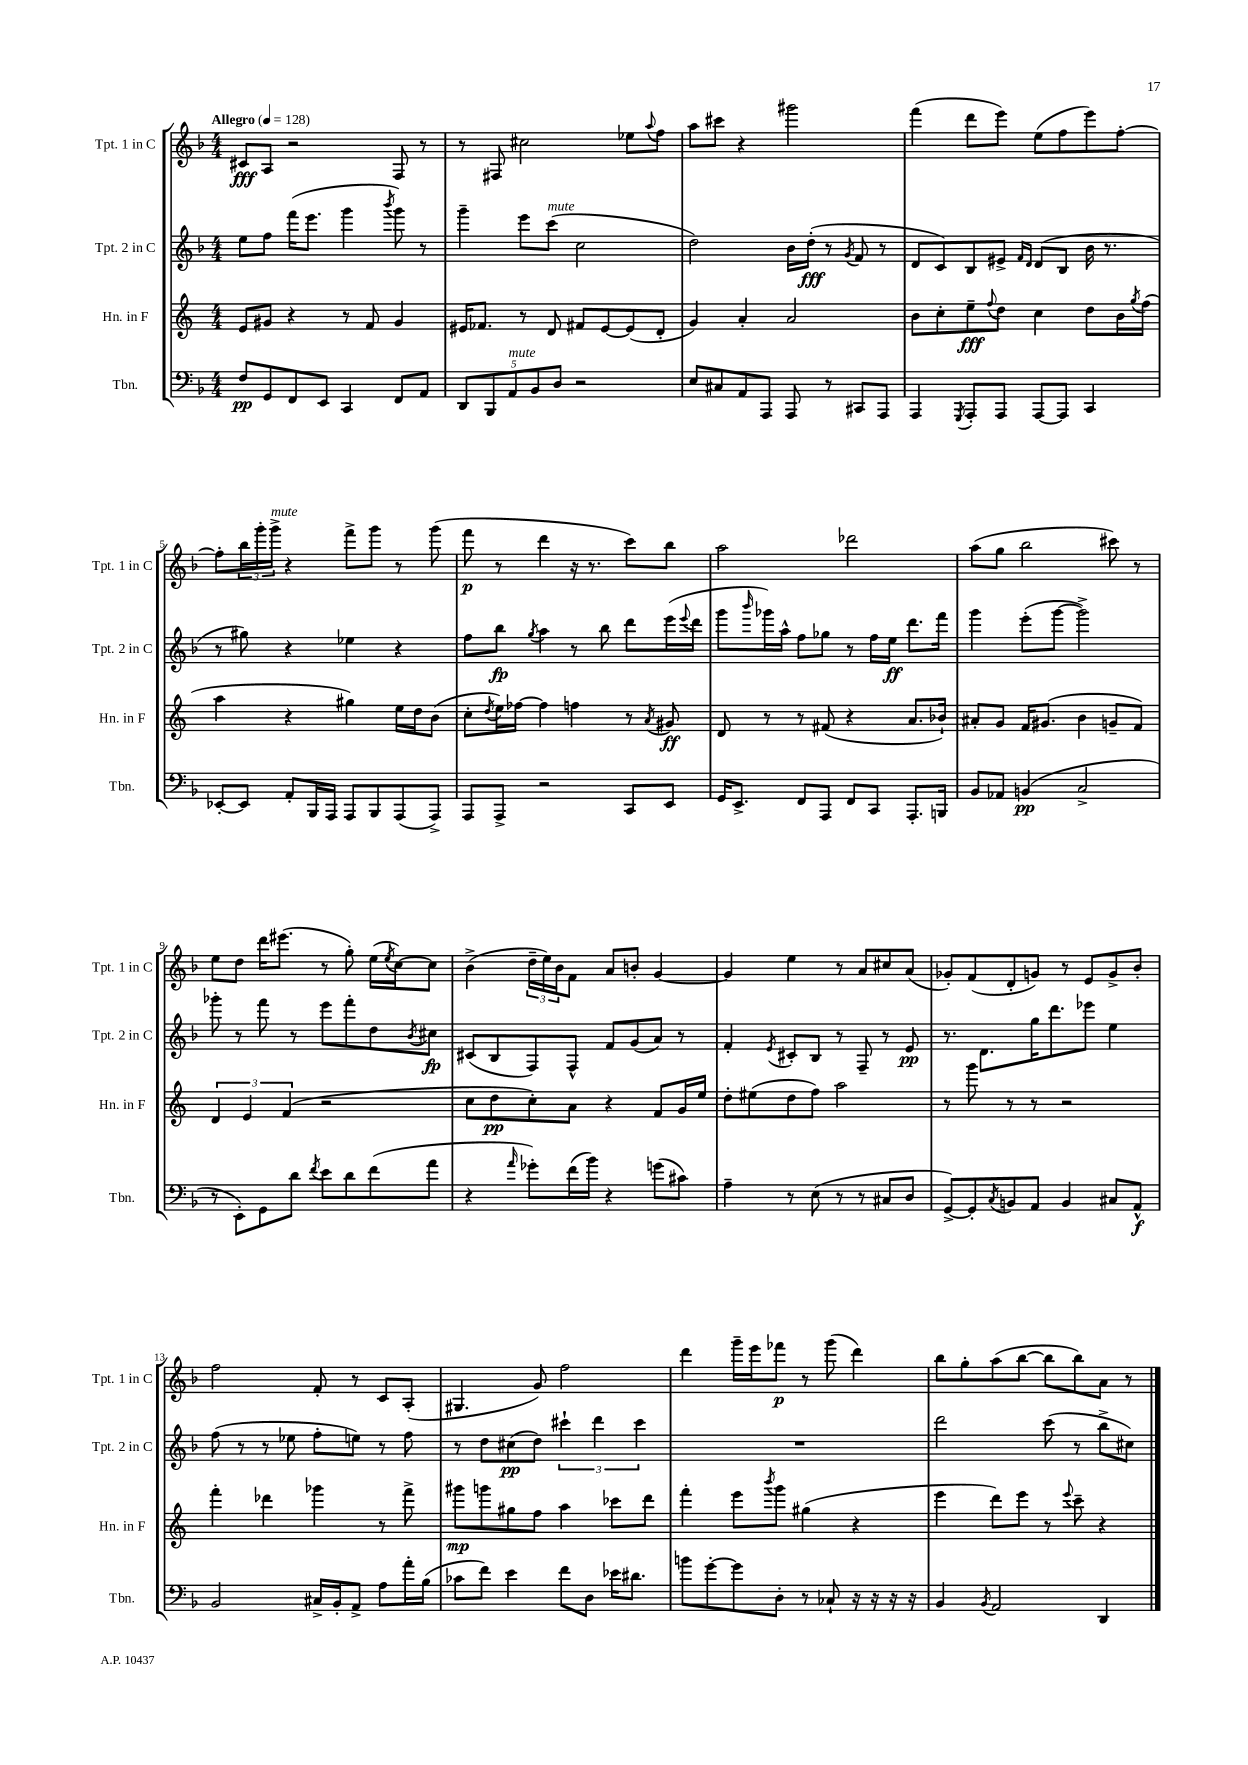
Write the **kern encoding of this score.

**kern	**dynam	**kern	**dynam	**kern	**dynam	**kern	**dynam
*part4	*part4	*part3	*part3	*part2	*part2	*part1	*part1
*staff4	*staff4	*staff3	*staff3	*staff2	*staff2	*staff1	*staff1
*I"Tbn.	*	*I"Hn. in F	*	*I"Tpt. 2 in C	*	*I"Tpt. 1 in C	*
*I'Tbn.	*	*I'Hn. in F	*	*I'Tpt. 2 in C	*	*I'Tpt. 1 in C	*
*clefF4	*	*clefG2	*	*clefG2	*	*clefG2	*
*k[b-]	*	*k[]	*	*k[b-]	*	*k[b-]	*
*M4/4	*	*M4/4	*	*M4/4	*	*M4/4	*
*MM128	*	*MM128	*	*MM128	*	*MM128	*
=1	=1	=1	=1	=1	=1	=1	=1
!	!	!	!	!	!	!LO:TX:a:B:t=Allegro	!
8F/L	pp	8e/L	.	8ee\L	.	8c#X/L	fff
8GG/	.	8g#X/J	.	8ff\J	.	8A/J	.
8FF/	.	4r	.	(16fff\KL	.	2r	.
.	.	.	.	8.eee\J	.	.	.
8EE/J	.	.	.	.	.	.	.
4CC/	.	8r	.	4ggg\	.	.	.
.	.	8f/	.	.	.	.	.
.	.	.	.	8qbbb-/	.	.	.
8FF/L	.	4g#/	.	8ggg\)	.	8F/	.
8AA/J	.	.	.	8r	.	8r	.
=2	=2	=2	=2	=2	=2	=2	=2
10DD/L	.	16e#X/KL	.	4ggg~\	.	8r	.
.	.	8.f-X/J	.	.	.	.	.
10BBB-/	.	.	.	.	.	.	.
.	.	.	.	.	.	8F#X/	.
!LO:TX:a:i:t=mute	!	!	!	!	!	!	!
10AA/	.	.	.	.	.	.	.
.	.	8r	.	8eee\L	.	2cc#X\	.
10BB-/	.	.	.	.	.	.	.
!	!	!	!	!LO:TX:a:i:t=mute	!	!	!
.	.	8d/	.	(8ccc\J	.	.	.
10D/J	.	.	.	.	.	.	.
2r	.	8f#X/L	.	2cc\	.	.	.
.	.	[8e#/	.	.	.	.	.
.	.	(8e#/]	.	.	.	8ee-X\L	.
.	.	.	.	.	.	8qqaa/	.
.	.	8d'/J	.	.	.	8ff\J	.
=3	=3	=3	=3	=3	=3	=3	=3
8E/L	.	4g/)	.	2dd\)	.	8aa\L	.
8C#X/	.	.	.	.	.	8ccc#X\J	.
8AA/	.	4a'/	.	.	.	4r	.
8AAA/J	.	.	.	.	.	.	.
8AAA/	.	2a/	.	16b-\LL	.	2ggg#X\	.
.	.	.	.	(16dd'\JJ	fff	.	.
8r	.	.	.	8r	.	.	.
.	.	.	.	8qg/	.	.	.
8CC#X/L	.	.	.	8f/	.	.	.
8AAA/J	.	.	.	8r	.	.	.
=4	=4	=4	=4	=4	=4	=4	=4
4AAA/	.	8b\L	.	8d/L	.	(4fff\	.
.	.	8cc'\	.	8c/)	.	.	.
8qGGG/	.	.	.	.	.	.	.
8AAA'/L	.	8ee~\	fff	8B-/	.	8ddd\L	.
.	.	8qqff/	.	.	.	.	.
8AAA/J	.	8dd\J	.	8e#X^/J	.	8eee\J)	.
.	.	.	.	16qqf/LL	.	.	.
.	.	.	.	16qqd/JJ	.	.	.
[8AAA/L	.	4cc\	.	(8d/L	.	(8ee\L	.
8AAA/J]	.	.	.	8B-/J	.	8ff\	.
4CC/	.	8dd\L	.	16b-\	.	8eee\)	.
.	.	.	.	8.r	.	.	.
.	.	16b\L	.	.	.	[8ff'\J	.
.	.	8qgg/	.	.	.	.	.
.	.	(16ff\JJ	.	.	.	.	.
!!LO:LB:g=z
=5	=5	=5	=5	=5	=5	=5	=5
[8EE-X'/L	.	4aa\	.	8r	.	8ff'\L]	.
8EE-/J]	.	.	.	8gg#X\)	.	24bb-\L	.
.	.	.	.	.	.	24ggg'\	.
!	!	!	!	!	!	!LO:TX:a:i:t=mute	!
.	.	.	.	.	.	24ggg^\JJ	.
8AA'/L	.	4r	.	4r	.	4r	.
16BBB-/L	.	.	.	.	.	.	.
16AAA/JJ	.	.	.	.	.	.	.
8AAA/L	.	4gg#X\)	.	4ee-X\	.	8fff^\L	.
8BBB-/	.	.	.	.	.	8ggg\J	.
(8AAA/	.	16ee\LL	.	4r	.	8r	.
.	.	16dd\J	.	.	.	.	.
8AAA^/J)	.	(8b\J	.	.	.	(8ggg\	.
=6	=6	=6	=6	=6	=6	=6	=6
8AAA/L	.	8cc'\L	.	8ff\L	.	8fff\	p
.	.	8qdd/	.	.	.	.	.
8AAA^/J	.	16ee\L)	.	8bb-\J	fp	8r	.
.	.	[16ff-X\JJ	.	.	.	.	.
.	.	.	.	8qgg/	.	.	.
2r	.	4ff-\]	.	4aa\	.	4ddd\	.
.	.	4ffn\	.	8r	.	16r	.
.	.	.	.	.	.	8.r	.
.	.	.	.	8bb-\	.	.	.
8CC/L	.	8r	.	8ddd\L	.	8ccc\L)	.
.	.	8qa/	.	.	.	.	.
8EE/J	.	8g#X/	ff	(16eee\L	.	8bb-\J	.
.	.	.	.	8qqeee/	.	.	.
.	.	.	.	16ddd\JJ	.	.	.
=7	=7	=7	=7	=7	=7	=7	=7
16GG/KL	.	8d/	.	8ggg\L	.	2aa\	.
8.EE^/J	.	.	.	.	.	.	.
.	.	.	.	16qqbbb-/	.	.	.
.	.	8r	.	16ggg-X\L)	.	.	.
.	.	.	.	16aa^^\JJ	.	.	.
8FF/L	.	8r	.	8ff\L	.	.	.
8AAA/J	.	(8f#X/	.	8gg-X\J	.	.	.
8FF/L	.	4r	.	8r	.	2ddd-X\	.
8CC/J	.	.	.	16ff\LL	.	.	.
.	.	.	.	16ee\JJ	ff	.	.
8.AAA'/L	.	8.a/L	.	8.ddd\L	.	.	.
16BBBn/Jk	.	16b-X`/Jk)	.	16fff\Jk	.	.	.
=8	=8	=8	=8	=8	=8	=8	=8
8BB-/L	.	8a#X'/L	.	4ggg\	.	(8aa\L	.
8AA-X/J	.	8g/J	.	.	.	8gg\J	.
(4BBn/	pp	16f/KL	.	(8eee'\L	.	2bb-\	.
.	.	(8.g#X/J	.	.	.	.	.
.	.	.	.	[8ggg\J	.	.	.
2C^/	.	4b\	.	2ggg^\])	.	.	.
.	.	8gn~/L	.	.	.	8ccc#X\)	.
.	.	8f/J)	.	.	.	8r	.
!!LO:LB:g=z
=9	=9	=9	=9	=9	=9	=9	=9
8r	.	6d/	.	8ggg-X'\	.	8ee\L	.
8EE'\L)	.	.	.	8r	.	8dd\J	.
.	.	6e/	.	.	.	.	.
8GG\	.	.	.	8fff\	.	16ddd\KL	.
.	.	.	.	.	.	(8.eee#X\J	.
.	.	(6f/	.	.	.	.	.
8d\J	.	.	.	8r	.	.	.
8qf/	.	.	.	.	.	.	.
8e\L	.	2r	.	8eee\L	.	8r	.
8d\	.	.	.	8fff'\	.	8gg'\)	.
(8f\	.	.	.	8dd\	.	(16ee\LL	.
.	.	.	.	.	.	8qee/	.
.	.	.	.	.	.	[16cc\J)	.
.	.	.	.	8qb-/	.	.	.
8a\J	.	.	.	8cc#X\J	fp	8cc\J]	.
=10	=10	=10	=10	=10	=10	=10	=10
4r	.	8cc\L	.	(8c#X/L	.	(4b-^\	.
.	.	8dd\	pp	8B-/	.	.	.
16qqa/	.	.	.	.	.	.	.
8g-X'\L)	.	8cc'\)	.	8F/)	.	24dd~\LL	.
.	.	.	.	.	.	24ee\)	.
.	.	.	.	.	.	24b-\J	.
(16f\L	.	8a\J	.	8F^^/J	.	8f\J	.
16b-\JJ)	.	.	.	.	.	.	.
4r	.	4r	.	8f/L	.	8a/L	.
.	.	.	.	(8g/	.	8bn'/J	.
(8gn\L	.	8f/L	.	8a/J)	.	[4g/	.
8c#X\J)	.	16g/L	.	8r	.	.	.
.	.	16ee/JJ	.	.	.	.	.
=11	=11	=11	=11	=11	=11	=11	=11
4A~\	.	8dd'\L	.	4f'/	.	4g/]	.
.	.	(8ee#X\	.	.	.	.	.
.	.	.	.	8qe/	.	.	.
8r	.	8dd\	.	8c#X'/L	.	4ee\	.
(8E\	.	8ff\J)	.	8B-/J	.	.	.
8r	.	2aa\	.	8r	.	8r	.
8r	.	.	.	8F~/	.	8a/L	.
8C#X/L	.	.	.	8r	.	8cc#X/	.
8D/J	.	.	.	8e/	pp	(8a/J	.
=12	=12	=12	=12	=12	=12	=12	=12
[8GG^/L)	.	8r	.	8.r	.	8g-X'/L)	.
8GG'/]	.	8ggg\	.	.	.	(8f/	.
.	.	.	.	8.d\L	.	.	.
8qC/	.	.	.	.	.	.	.
8BBn/	.	8r	.	.	.	8d'/	.
8AA/J	.	8r	.	16gg\K	.	8gn/J)	.
.	.	.	.	8.ddd\	.	.	.
4BB/	.	2r	.	.	.	8r	.
.	.	.	.	8eee-X\J	.	8e/L	.
8C#X/L	.	.	.	4ee\	.	8g^/	.
8AA^^/J	f	.	.	.	.	8b-'/J	.
!!LO:LB:g=z
=13	=13	=13	=13	=13	=13	=13	=13
2BB-/	.	4fff'\	.	(8ff\	.	2ff\	.
.	.	.	.	8r	.	.	.
.	.	4ddd-X\	.	8r	.	.	.
.	.	.	.	8ee-X\	.	.	.
16C#X^/LL	.	4ggg-X\	.	8ff'\L	.	8f'/	.
16BB-'/J	.	.	.	.	.	.	.
8AA^/J	.	.	.	8een\J)	.	8r	.
8A\L	.	8r	.	8r	.	8c/L	.
16a'\L	.	8fff^\	.	8ff\	.	(8A'/J	.
(16B-\JJ	.	.	.	.	.	.	.
=14	=14	=14	=14	=14	=14	=14	=14
8c-X\L	.	8ggg#X\L	mp	8r	.	4.G#X/	.
8f\J)	.	8gggn\	.	8dd\L	.	.	.
4e\	.	8gg#X\	.	(8cc#X\	pp	.	.
.	.	8ff\J	.	8dd\J)	.	8g/)	.
8f\L	.	4aa\	.	6ccc#X`\	.	2ff\	.
8D\J	.	.	.	.	.	.	.
.	.	.	.	6ddd\	.	.	.
16e-X\KL	.	8ccc-X\L	.	.	.	.	.
8.d#X\J	.	.	.	.	.	.	.
.	.	.	.	6ccc#\	.	.	.
.	.	8ddd\J	.	.	.	.	.
=15	=15	=15	=15	=15	=15	=15	=15
8bn\L	.	4fff'\	.	1r	.	4ddd\	.
[8g'\	.	.	.	.	.	.	.
8g\]	.	8eee\L	.	.	.	16ggg~\LL	.
.	.	.	.	.	.	16eee\J	.
.	.	8qbbb/	.	.	.	.	.
8D'\J	.	8ggg\J	.	.	.	8fff-X\J	p
8r	.	(4gg#X\	.	.	.	8r	.
8C-X`/	.	.	.	.	.	(8ggg\	.
16r	.	4r	.	.	.	4ddd\)	.
16r	.	.	.	.	.	.	.
16r	.	.	.	.	.	.	.
16r	.	.	.	.	.	.	.
=16	=16	=16	=16	=16	=16	=16	=16
4BB-/	.	4eee\	.	2ddd\	.	8bb-\L	.
.	.	.	.	.	.	8gg'\	.
8qBB-/	.	.	.	.	.	.	.
2AA/	.	8ddd\L)	.	.	.	(8aa\	.
.	.	8eee\J	.	.	.	[8bb-\J	.
.	.	8r	.	(8ccc\	.	8bb-\L]	.
.	.	8qqeee/	.	.	.	.	.
.	.	8ccc~\	.	8r	.	8bb-\)	.
4DD/	.	4r	.	8bb-^\L	.	8a\J	.
.	.	.	.	8cc#X\J)	.	8r	.
==	==	==	==	==	==	==	==
*-	*-	*-	*-	*-	*-	*-	*-
